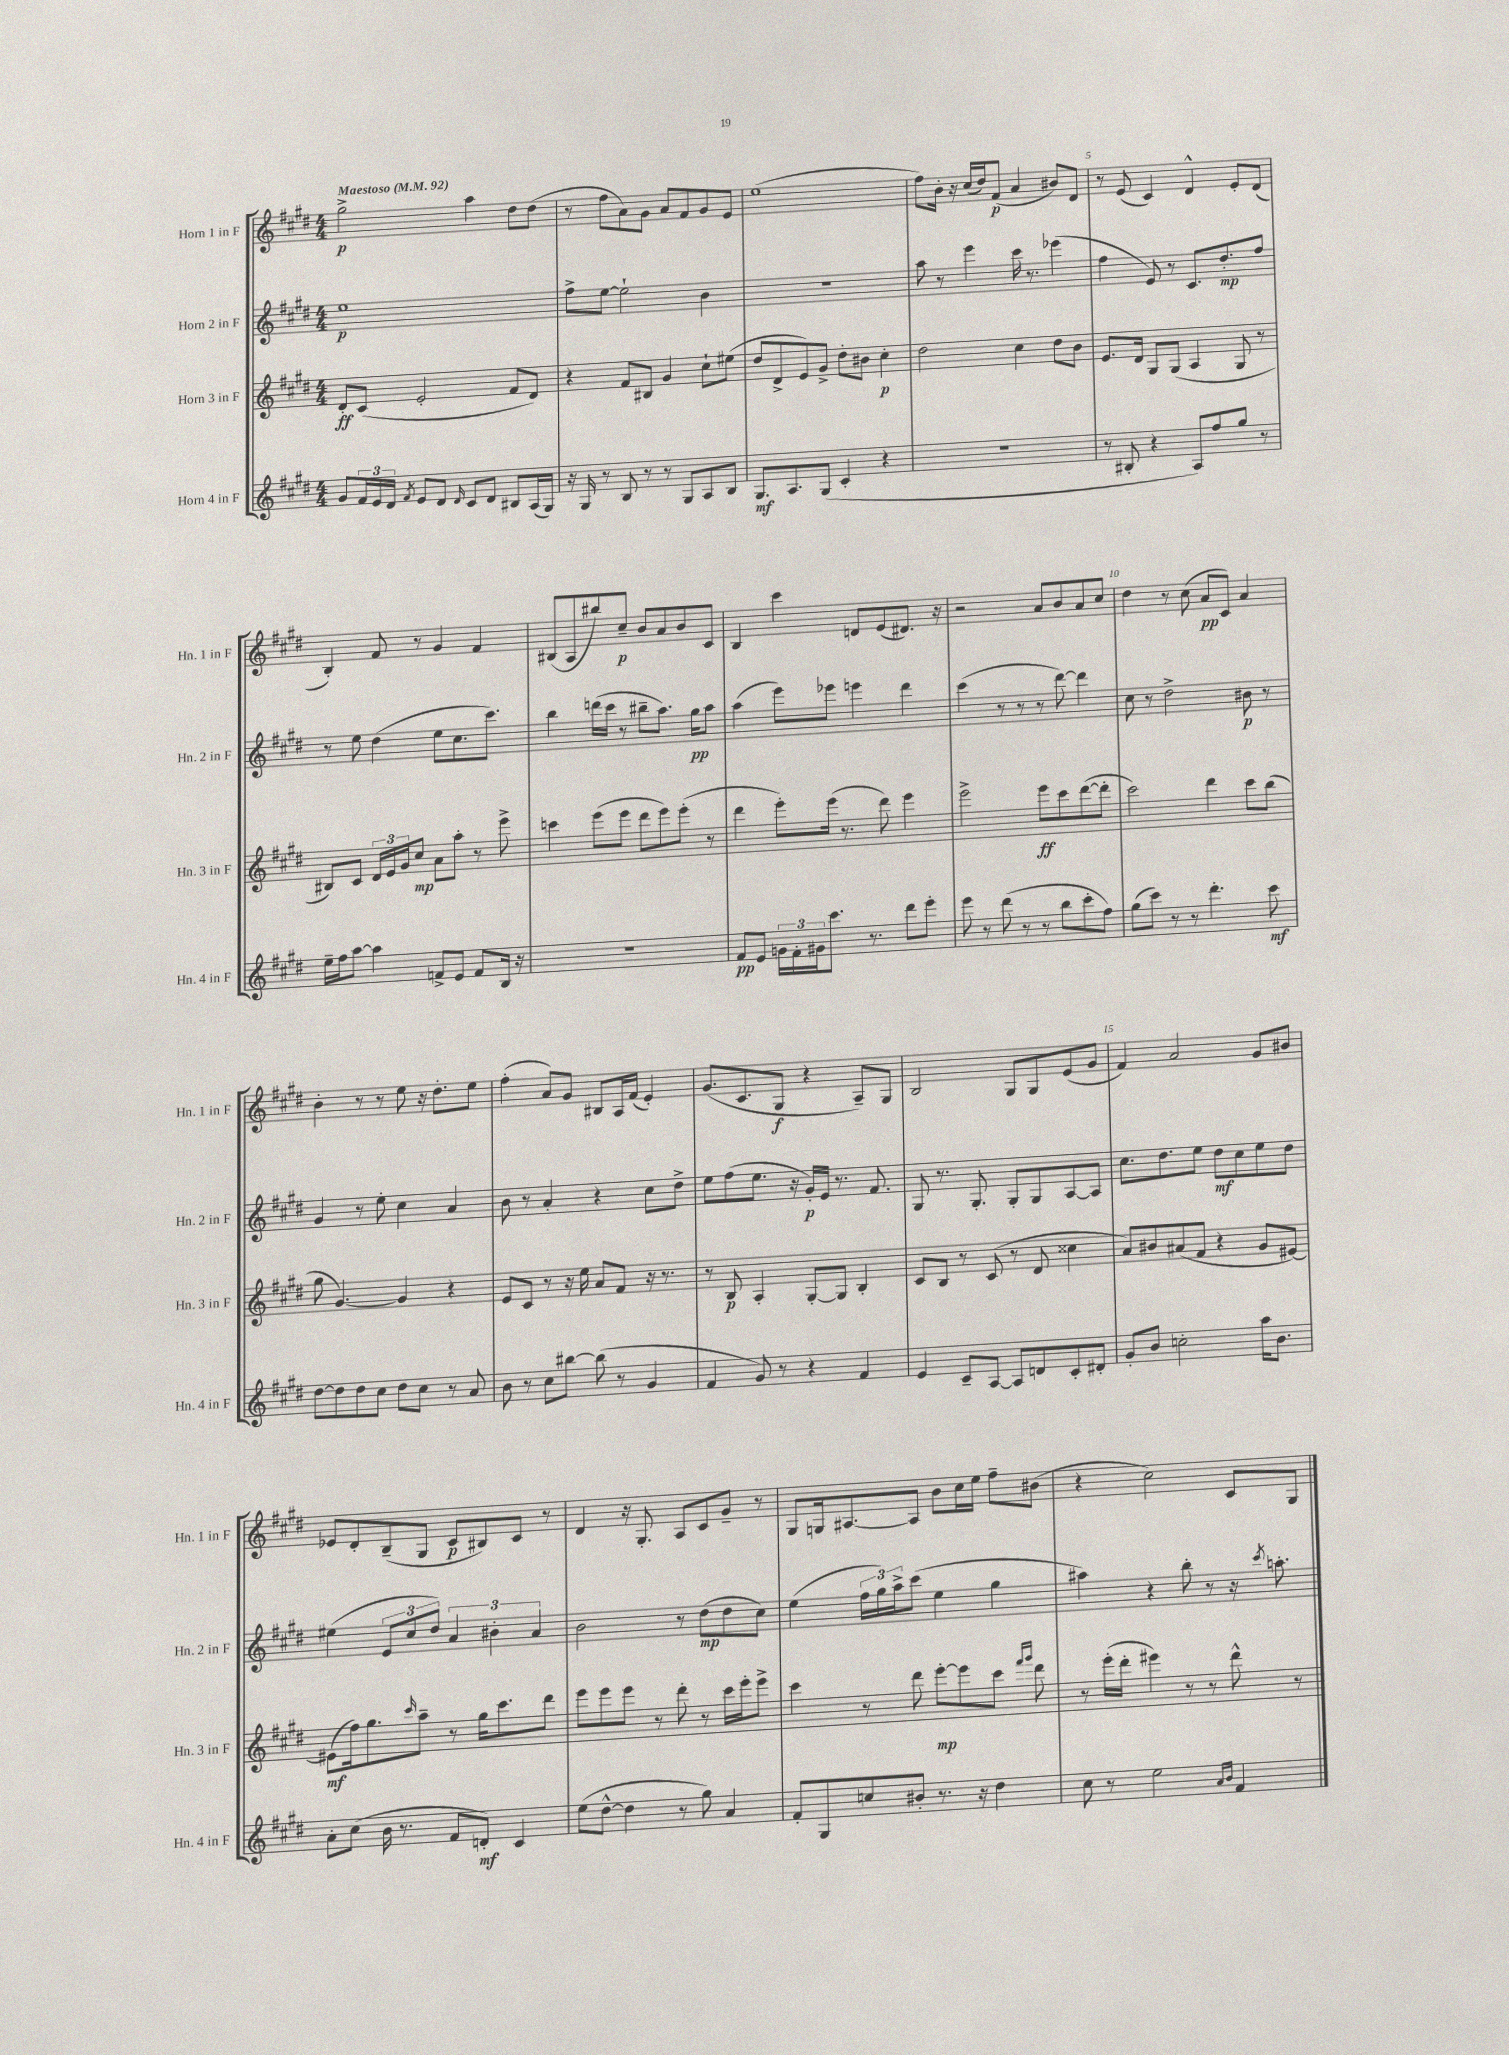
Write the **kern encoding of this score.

**kern	**dynam	**kern	**dynam	**kern	**dynam	**kern	**dynam
*part4	*part4	*part3	*part3	*part2	*part2	*part1	*part1
*staff4	*staff4	*staff3	*staff3	*staff2	*staff2	*staff1	*staff1
*I"Horn 4 in F	*	*I"Horn 3 in F	*	*I"Horn 2 in F	*	*I"Horn 1 in F	*
*I'Hn. 4 in F	*	*I'Hn. 3 in F	*	*I'Hn. 2 in F	*	*I'Hn. 1 in F	*
*clefG2	*	*clefG2	*	*clefG2	*	*clefG2	*
*k[f#c#g#d#]	*	*k[f#c#g#d#]	*	*k[f#c#g#d#]	*	*k[f#c#g#d#]	*
*M4/4	*	*M4/4	*	*M4/4	*	*M4/4	*
*MM92	*	*MM92	*	*MM92	*	*MM92	*
=1	=1	=1	=1	=1	=1	=1	=1
!	!	!	!	!	!	!LO:TX:a:B:t=Maestoso	!
8g#/L	.	8d#'/L	ff	1ee	p	2gg#^\	p
24f#/L	.	(8c#/J	.	.	.	.	.
24e/	.	.	.	.	.	.	.
24d#/JJ	.	.	.	.	.	.	.
8qf#/	.	.	.	.	.	.	.
8e/L	.	2e'/	.	.	.	.	.
8d#/J	.	.	.	.	.	.	.
16qqd#/	.	.	.	.	.	.	.
8c#/L	.	.	.	.	.	4aa\	.
8d#/J	.	.	.	.	.	.	.
8B#X/L	.	8f#/L	.	.	.	8dd#\L	.
(16A/L	.	8d#/J)	.	.	.	(8dd#\J	.
16G#/JJ)	.	.	.	.	.	.	.
=2	=2	=2	=2	=2	=2	=2	=2
16r	.	4r	.	8ff#^\L	.	8r	.
16G#/	.	.	.	.	.	.	.
8r	.	.	.	[8ee\J	.	8ff#\L	.
8B/	.	8f#/L	.	2ee`\]	.	8a\)	.
8r	.	8B#X/J	.	.	.	8g#\J	.
8r	.	4g#/	.	.	.	8a/L	.
8G#/L	.	.	.	.	.	8f#/	.
8A/	.	8cc#`\L	.	4b\	.	8g#/	.
8B/J	.	(8ee#X\J	.	.	.	8e/J	.
=3	=3	=3	=3	=3	=3	=3	=3
8.G#/L	mf	8dd#/L	.	1r	.	(1ee	.
.	.	8d#^/	.	.	.	.	.
8.A/	.	.	.	.	.	.	.
.	.	8e/)	.	.	.	.	.
(8G#/J	.	8g#^/J	.	.	.	.	.
4c#'/	.	8dd#'\L	.	.	.	.	.
.	.	8b#X\J	.	.	.	.	.
4r	.	4cc#'\	p	.	.	.	.
=4	=4	=4	=4	=4	=4	=4	=4
1r	.	2dd#\	.	8aa\	.	8ff#\L)	.
.	.	.	.	8r	.	16b'\Jk	.
.	.	.	.	.	.	16r	.
.	.	.	.	4eee\	.	(16cc#/LL	.
.	.	.	.	.	.	16dd#/J)	.
.	.	.	.	.	.	(8f#/J	p
.	.	4cc#\	.	16ccc#\	.	4a/	.
.	.	.	.	8.r	.	.	.
.	.	8dd#\L	.	(4eee-X\	.	8b#X/L)	.
.	.	8b\J	.	.	.	8d#/J	.
=5	=5	=5	=5	=5	=5	=5	=5
8r	.	8.e/L	.	4ff#\	.	8r	.
8B#X'/	.	.	.	.	.	(8e/	.
.	.	16d#/Jk	.	.	.	.	.
4r	.	8G#/L	.	8e/)	.	4c#/)	.
.	.	(8G#/J	.	8r	.	.	.
8A/L)	.	4A/	.	8.c#/L	.	4d#^^/	.
8ff#/	.	.	.	.	.	.	.
.	.	.	.	8.dd#'/	mp	.	.
8gg#/J	.	8G#/	.	.	.	8e'/L	.
8r	.	8r	.	8ff#/J	.	(8d#/J	.
!!LO:LB:g=z
=6	=6	=6	=6	=6	=6	=6	=6
16ee~\LL	.	8B#X/L)	.	8r	.	4B'/)	.
16ff#\J	.	.	.	.	.	.	.
[8aa\J	.	8c#/J	.	8ee\	.	.	.
4aa\]	.	24d#/LL	.	(4dd#\	.	8f#/	.
.	.	24e/	.	.	.	.	.
.	.	24g#/J	.	.	.	.	.
.	.	8cc#/J	mp	.	.	8r	.
8fn^/L	.	8a\L	.	8ee\L	.	4g#/	.
8e/J	.	8aa'\J	.	8.cc#\	.	.	.
8f/L	.	8r	.	.	.	4f#/	.
.	.	.	.	8.ccc#\J)	.	.	.
16B/Jk	.	8eee^\	.	.	.	.	.
16r	.	.	.	.	.	.	.
=7	=7	=7	=7	=7	=7	=7	=7
1r	.	4cccn\	.	4bb\	.	(8B#X/L	.
.	.	.	.	.	.	8A/	.
.	.	(8eee\L	.	(16dddn\LL	.	8bb#X/)	.
.	.	.	.	16ccc#\JJ	.	.	.
.	.	8eee\J	.	8r	.	8cc#~/J	p
.	.	8ddd#\L	.	8bb#X~\L	.	8b/L	.
.	.	8eee\)	.	8.aa\J)	.	8a/	.
.	.	(8eee'\J	.	.	.	8b/	.
.	.	.	.	16gg#\KL	pp	.	.
.	.	8r	.	8aa\J	.	8c#/J	.
=8	=8	=8	=8	=8	=8	=8	=8
8f#/L	pp	4ddd#\	.	(4aa\	.	4B/	.
8e/J	.	.	.	.	.	.	.
24gn\LL	.	8eee'\L)	.	8eee\L)	.	4ccc#\	.
24f#'\	.	.	.	.	.	.	.
24g#X\J	.	.	.	.	.	.	.
8.ccc#\J	.	(16eee\Jk	.	8eee-X\J	.	.	.
.	.	8.r	.	.	.	.	.
.	.	.	.	4eeen\	.	8dn/L	.
8.r	.	.	.	.	.	.	.
.	.	8ddd#\)	.	.	.	(8e/	.
8ddd#\L	.	4eee\	.	4ddd#\	.	8.d#X/J)	.
8eee'\J	.	.	.	.	.	.	.
.	.	.	.	.	.	16r	.
=9	=9	=9	=9	=9	=9	=9	=9
8eee\	.	2eee^\	.	(4ccc#\	.	2r	.
8r	.	.	.	.	.	.	.
(8ddd#\	.	.	.	8r	.	.	.
8r	.	.	.	8r	.	.	.
8r	.	8eee\L	ff	8r	.	8a/L	.
8bb\L	.	8ccc#\	.	[8ddd#\)	.	8b/	.
8ccc#'\	.	([8ddd#\	.	4ddd#\]	.	8a/	.
8ff#\J)	.	8ddd#'\J]	.	.	.	8cc#/J	.
=10	=10	=10	=10	=10	=10	=10	=10
(8gg#\L	.	2ccc#\)	.	8cc#\	.	4dd#\	.
8ccc#\J)	.	.	.	8r	.	.	.
8r	.	.	.	2dd#^\	.	8r	.
8r	.	.	.	.	.	(8cc#\	.
4.ddd#'\	.	4ddd#\	.	.	.	8a/L	pp
.	.	.	.	.	.	8c#/J)	.
.	.	8ccc#\L	.	8b#X\	p	4a/	.
8ccc#\	mf	(8bb\J	.	8r	.	.	.
!!LO:LB:g=z
=11	=11	=11	=11	=11	=11	=11	=11
[8dd#\L	.	8gg#\	.	4g#/	.	4b'\	.
8dd#\]	.	[4.g#/)	.	.	.	.	.
8dd#\	.	.	.	8r	.	8r	.
8cc#\J	.	.	.	8ee'\	.	8r	.
8dd#\L	.	4g#/]	.	4cc#\	.	8ee\	.
8cc#\J	.	.	.	.	.	16r	.
.	.	.	.	.	.	8.dd#'\L	.
8r	.	4r	.	4a/	.	.	.
8a/	.	.	.	.	.	8ee\J	.
=12	=12	=12	=12	=12	=12	=12	=12
8b\	.	8e/L	.	8b\	.	(4ff#'\	.
8r	.	8c#/J	.	8r	.	.	.
8cc#\L	.	8r	.	4a'/	.	8a/L)	.
[8bb#X\J	.	16r	.	.	.	8g#/J	.
.	.	16ee\	.	.	.	.	.
(8bb#\]	.	8a/L	.	4r	.	8B#X/L	.
8r	.	8f#/J	.	.	.	16A/L	.
.	.	.	.	.	.	(16f#/JJ	.
4g#/	.	16r	.	8cc#\L	.	4e'/)	.
.	.	8.r	.	.	.	.	.
.	.	.	.	8dd#^\J	.	.	.
=13	=13	=13	=13	=13	=13	=13	=13
4f#/	.	8r	.	8ee\L	.	(8.g#/L	.
.	.	8B/	p	(8ff#\	.	.	.
.	.	.	.	.	.	8.c#/	.
8g#/)	.	4A'/	.	8.ee\J	.	.	.
8r	.	.	.	.	.	8G#/J	f
.	.	.	.	16r	.	.	.
4r	.	[8G#'/L	.	16g#'/LL)	p	4r	.
.	.	.	.	16e/JJ	.	.	.
.	.	8G#/J]	.	8.r	.	.	.
4f#/	.	4B'/	.	.	.	8A~/L)	.
.	.	.	.	8.f#/	.	.	.
.	.	.	.	.	.	8G#/J	.
=14	=14	=14	=14	=14	=14	=14	=14
4e/	.	8c#/L	.	8G#/	.	2B/	.
.	.	8B/J	.	8.r	.	.	.
8c#~/L	.	8r	.	.	.	.	.
.	.	.	.	8.G#'/	.	.	.
[8A/J	.	(8c#/	.	.	.	.	.
8A/L]	.	8r	.	8G#'/L	.	8G#/L	.
8dn/	.	8d#/	.	8G#/	.	8G#/	.
8c#'/	.	4cc##X\	.	[8A/	.	(8e/	.
8d#X'/J	.	.	.	8A/J]	.	8g#/J	.
=15	=15	=15	=15	=15	=15	=15	=15
8g#'/L	.	8a/L)	.	8.cc#\L	.	4f#/)	.
8b/J	.	8b#X/	.	.	.	.	.
.	.	.	.	8.dd#\	.	.	.
2ccn'\	.	(8a#X/	.	.	.	2a/	.
.	.	8f#/J	.	8ee\J	.	.	.
.	.	4r	.	8dd#\L	mf	.	.
.	.	.	.	8cc#\	.	.	.
16aa\KL	.	8g#/L	.	8ee\	.	8g#/L	.
8.b\J	.	.	.	.	.	.	.
.	.	[8e#X/J)	.	8dd#\J	.	8b#X/J	.
!!LO:LB:g=z
=16	=16	=16	=16	=16	=16	=16	=16
8a'\L	.	(8e#X\L]	mf	(4ee#X\	.	8e-X/L	.
(8cc#\J	.	16ff#\k)	.	.	.	8d#'/	.
.	.	8.gg#\	.	.	.	.	.
16b\	.	.	.	12e/L	.	(8B~/	.
8.r	.	.	.	.	.	.	.
.	.	.	.	12cc#/	.	.	.
.	.	16qqccc#/	.	.	.	.	.
.	.	8aa~\J	.	.	.	8G#/J	.
.	.	.	.	12dd#/J)	.	.	.
8f#/L	.	8r	.	6a/	.	8c#/L	p
8dn'/J)	mf	16gg#\KL	.	.	.	8B#X/)	.
.	.	.	.	6b#X'\	.	.	.
.	.	8.ccc#\	.	.	.	.	.
4c#/	.	.	.	.	.	8c#/J	.
.	.	.	.	6a/	.	.	.
.	.	8ddd#\J	.	.	.	8r	.
=17	=17	=17	=17	=17	=17	=17	=17
(8ee\L	.	8eee\L	.	2b\	.	4d#/	.
[8dd#^^\J	.	8eee\	.	.	.	.	.
4dd#\]	.	8eee\J	.	.	.	16r	.
.	.	.	.	.	.	8.G#'/	.
.	.	8r	.	.	.	.	.
8r	.	8ddd#'\	.	8r	.	8A/L	.
8gg#\)	.	8r	.	(8dd#\L	mp	8c#/	.
4a/	.	16ccc#\LL	.	8dd#\	.	8g#~/J	.
.	.	16eee'\J	.	.	.	.	.
.	.	8eee^\J	.	8cc#\J)	.	8r	.
=18	=18	=18	=18	=18	=18	=18	=18
8f#'/L	.	4ccc#\	.	(4ee\	.	8G#/L	.
8G#/	.	.	.	.	.	16Gn/k	.
.	.	.	.	.	.	[8.A#X/	.
8ccn/	.	8r	.	24ff#\LL	.	.	.
.	.	.	.	24gg#\)	.	.	.
.	.	.	.	24aa^\J	.	.	.
8b#X'/J	.	8ddd#\	.	(8ccc#\J	.	8A#/J]	.
8.r	.	[8eee'\L	mp	4ee\	.	8b\L	.
.	.	8eee\]	.	.	.	16cc#\L	.
16r	.	.	.	.	.	16ee\JJ	.
4dd#\	.	8ccc#\J	.	4gg#\	.	8ff#~\L	.
.	.	16qqfff#/LL	.	.	.	.	.
.	.	16qqggg#/JJ	.	.	.	.	.
.	.	8ddd#\	.	.	.	(8b#X\J	.
=19	=19	=19	=19	=19	=19	=19	=19
8cc#\	.	8r	.	4aa#X\)	.	4r	.
8r	.	(16eee'\LL	.	.	.	.	.
.	.	16ddd#'\JJ	.	.	.	.	.
2ee\	.	4eee#X\)	.	4r	.	2cc#\)	.
.	.	8r	.	8bb'\	.	.	.
.	.	8r	.	8r	.	.	.
16qqa/LL	.	.	.	.	.	.	.
16qqb/JJ	.	.	.	.	.	.	.
4f#/	.	8ddd#^^\	.	16r	.	8c#/L	.
.	.	.	.	8qccc#/	.	.	.
.	.	.	.	8.aan'\	.	.	.
.	.	8r	.	.	.	8G#/J	.
==	==	==	==	==	==	==	==
*-	*-	*-	*-	*-	*-	*-	*-
